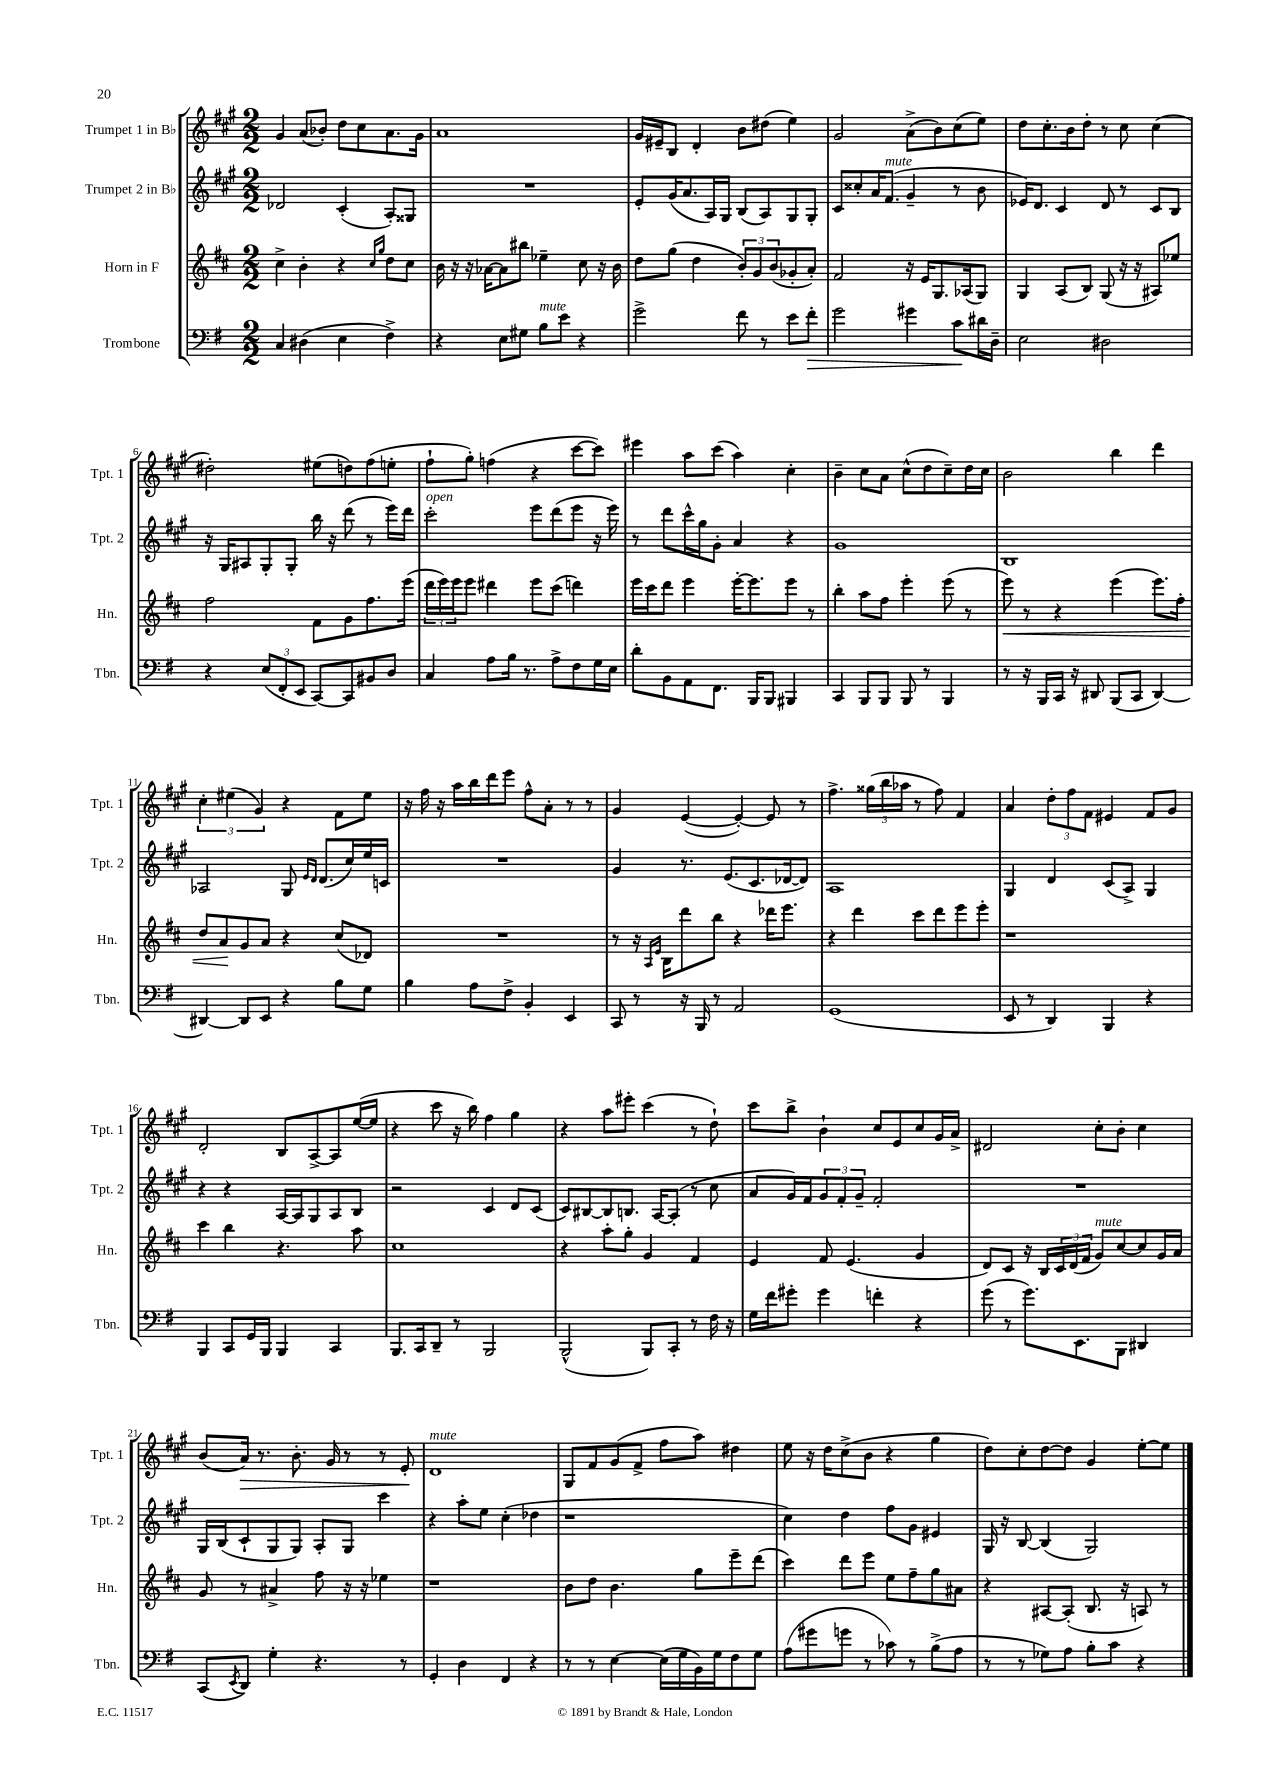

**kern	**kern	**kern	**kern
*staff4	*staff3	*staff2	*staff1
*clefF4	*clefG2	*clefG2	*clefG2
*k[f#]	*k[f#c#]	*k[f#c#g#]	*k[f#c#g#]
*M2/2	*M2/2	*M2/2	*M2/2
4C	4cc#^	2d-	4g#
(4D#	4b'	.	(8a
.	.	.	8b-')
4E	4r	(4c#'	8dd
.	.	.	8cc#
.	16qqcc#	.	.
.	16qqgg	.	.
4F#^)	8dd	8A')	8.a
.	8cc#	8G##	.
.	.	.	16g#
=	=	=	=
4r	16b	1r	1a
.	16r	.	.
.	16r	.	.
.	[16a-	.	.
8E	8a-]	.	.
8G#	8bb#	.	.
8B	4ee-~	.	.
8e	.	.	.
4r	8cc#	.	.
.	16r	.	.
.	16b	.	.
=	=	=	=
2g^	8dd	8e'	16g#
.	.	.	16e#~
.	(8gg	(16g#	8B
.	.	8.a	.
.	4dd	.	4d'
.	.	16A)	.
.	.	16G#	.
8f#	12b')	(8B	8b
.	12g	.	.
8r	.	8A)	(8dd#
.	(12b	.	.
8e	8g-'	8G#	4ee)
8f#'	8a')	8G#'	.
=	=	=	=
2g	2f#	8c#	2g#
.	.	8cc##'	.
.	.	16a	.
.	.	(8.f#	.
4g#	16r	4g#~	(8a^
.	16e	.	.
.	8.G	.	8b)
8c	.	8r	(8cc#
.	(16A-	.	.
16d#	8G)	8b	8ee)
16D~	.	.	.
=	=	=	=
2E	4G	16e-)	8dd
.	.	8.d	.
.	.	.	8.cc#'
.	(8A	4c#	.
.	.	.	16b
.	8B)	.	8dd'
2D#	(8G	8d	8r
.	16r	8r	8cc#
.	16r	.	.
.	8A#)	8c#	(4cc#
.	8ee-	8B	.
=	=	=	=
4r	2ff#	16r	2dd#')
.	.	16G#	.
.	.	8A#	.
(12E	.	8G#'	.
12FF#'	.	.	.
.	.	8G#'	.
12EE	.	.	.
[8CC)	8f#	16bb	(8ee#
.	.	16r	.
8CC]	8g	(8ddd	8dd)
8BB#	8.ff#	8r	(8ff#
8D	.	16eee)	8ee'
.	(16eee	16ddd	.
=	=	=	=
4C	24ddd	2ccc#'	8ff#`
.	24eee)	.	.
.	24eee	.	.
.	8eee	.	8gg#')
8A	4ddd#	.	(4ff
16B	.	.	.
8.r	.	.	.
.	8eee	8eee	4r
8A^	(8ccc#	(8ddd	.
8F#	4ddd)	8eee	[8ccc#
16G	.	16r	8ccc#])
16E	.	16eee)	.
=	=	=	=
8d'	16eee	8r	4eee#
.	16ccc#	.	.
8BB	8ddd	8ddd	.
8AA	4eee	16ccc#^^	8aa
.	.	16gg#	.
8.FF#	.	8g#'	(8ccc#
.	[16eee'	4a	4aa)
16BBB	8.eee]	.	.
8BBB	.	.	.
4BBB#	8eee	4r	4cc#'
.	8r	.	.
=	=	=	=
4CC	4bb'	1g#	4b~
8BBB	8aa	.	8cc#
8BBB	8ff#	.	8a
8BBB	4eee'	.	(8cc#^^
8r	.	.	8dd
4BBB	(8eee	.	8cc#~)
.	8r	.	16dd
.	.	.	16cc#
=	=	=	=
8r	8eee)	1B	2b
16r	8r	.	.
16BBB	.	.	.
16CC	4r	.	.
16r	.	.	.
8DD#	.	.	.
(8BBB	(4eee	.	4bb
8CC	.	.	.
[4DD#)	8.eee)	.	4ddd
.	16ff#'	.	.
=	=	=	=
4DD#_	8dd	2A-	6cc#'
.	8a	.	.
.	.	.	(6ee#
8DD#]	8g	.	.
.	.	.	6g#)
8EE	8a	.	.
4r	4r	8G#	4r
.	.	16qqe	.
.	.	16qqd	.
.	.	(8.d	.
8B	(8cc#	.	8f#
.	.	16cc#)	.
8G	8d-)	16ee	8ee#
.	.	16c	.
=	=	=	=
4B	1r	1r	16r
.	.	.	16ff#
.	.	.	16r
.	.	.	16aa
8A	.	.	16bb
.	.	.	16ddd
8F#^	.	.	8eee
4BB'	.	.	8ff#^^
.	.	.	8a'
4EE	.	.	8r
.	.	.	8r
=	=	=	=
8CC	8r	4g#	4g#
8r	16r	.	.
.	16qqA	.	.
.	16qqe	.	.
.	16B	.	.
16r	8ddd	8.r	([4e
16BBB	.	.	.
8r	8bb	.	.
.	.	(8.e	.
2AA	4r	.	4e'_)
.	.	8.c#	.
.	16ddd-	.	8e]
.	8.eee	[16d-	.
.	.	8d-])	8r
=	=	=	=
(1GG	4r	1A	4.ff#^
.	4ddd	.	.
.	.	.	(24gg##
.	.	.	24bb
.	.	.	24aa-
.	8ccc#	.	8r
.	8ddd	.	8ff#)
.	8eee	.	4f#
.	8eee'	.	.
=	=	=	=
8EE	1r	4G#	4a
8r	.	.	.
4DD)	.	4d	12dd'
.	.	.	12ff#
.	.	.	12f#
4BBB	.	(8c#	4e#
.	.	8A^)	.
4r	.	4G#	8f#
.	.	.	8g#
=	=	=	=
4BBB	4ccc#	4r	2d'
8CC	4bb	4r	.
16GG	.	.	.
16BBB	.	.	.
4BBB	4.r	[16A	8B
.	.	16A]	.
.	.	8G#	[8A^
4CC	.	8A	8A]
.	8aa	8B	([16ee
.	.	.	16ee]
=	=	=	=
8.BBB	1cc#	2r	4r
16CC	.	.	.
8DD~	.	.	8ccc#
8r	.	.	16r
.	.	.	16bb)
2BBB	.	4c#	4ff#
.	.	8d	4gg#
.	.	(8c#	.
=	=	=	=
(2BBB^^	4r	8c#)	4r
.	.	[8B#	.
.	8aa'	8B#]	8aa
.	8gg'	8.B	8eee#'
8BBB)	4g	.	(4ccc#
.	.	[16A	.
8CC'	.	(8A']	.
8r	4f#	8r	8r
16F#	.	8cc#	8dd`)
16r	.	.	.
=	=	=	=
16G	4e	8a	8ccc#
16f#	.	.	.
8g#'	.	16g#)	8bb^
.	.	16f#	.
4g#	8f#	12g#	4b`
.	.	12f#'	.
.	(4.e	.	.
.	.	12g#~	.
4f'	.	2f#'	8cc#
.	.	.	8e
4r	4g	.	8cc#
.	.	.	16g#
.	.	.	16a^
=	=	=	=
(8g	8d)	1r	2d#
8r	8c#	.	.
8.g)	16r	.	.
.	16B	.	.
.	24c#	.	.
.	(24d	.	.
8.EE	.	.	.
.	24f#	.	.
.	8g)	.	8cc#'
8BBB	[8cc#	.	8b'
4DD#	8cc#]	.	4cc#
.	16g	.	.
.	16a	.	.
=	=	=	=
(8CC	8g	16G#	(8b
.	.	(16B	.
8qEE	.	.	.
8DD)	8r	8c#`	16a)
.	.	.	8.r
4G'	4a#^	8G#	.
.	.	8G#)	8.b'
4.r	8ff#	8A'	.
.	.	.	16g#
.	16r	8G#	8r
.	16r	.	.
.	4ee-	4ccc#	8r
8r	.	.	8e'
=	=	=	=
4GG'	1r	4r	1d
4D	.	8aa'	.
.	.	8ee	.
4FF#	.	(4cc#'	.
4r	.	4dd-	.
=	=	=	=
8r	8b	1r	8G#
8r	8dd	.	8f#
[4E	4.b	.	(8g#
.	.	.	8f#^
(16E]	.	.	8ff#
16G	.	.	.
16BB)	8gg	.	8aa)
16G	.	.	.
8F#	8eee~	.	4dd#
8G	(8ddd	.	.
=	=	=	=
(8A	4ccc#)	4cc#)	8ee
8g#	.	.	16r
.	.	.	16dd
8g	8ddd	4dd	(8cc#^
8r	8eee	.	8b
8c-)	8ee	8ff#	4r
8r	8ff#~	8g#	.
(8B^	8gg	4e#	4gg#
8A	8a#	.	.
=	=	=	=
8r	4r	16G#	8dd)
.	.	16r	.
8r	.	[8B	8cc#'
8G-)	[8A#	(4B]	[8dd
8A	(8A#']	.	8dd]
8B'	8.B	2G#)	4g#
8c	.	.	.
.	16r	.	.
4r	8A)	.	[8ee'
.	8r	.	8ee]
==	==	==	==
*-	*-	*-	*-
